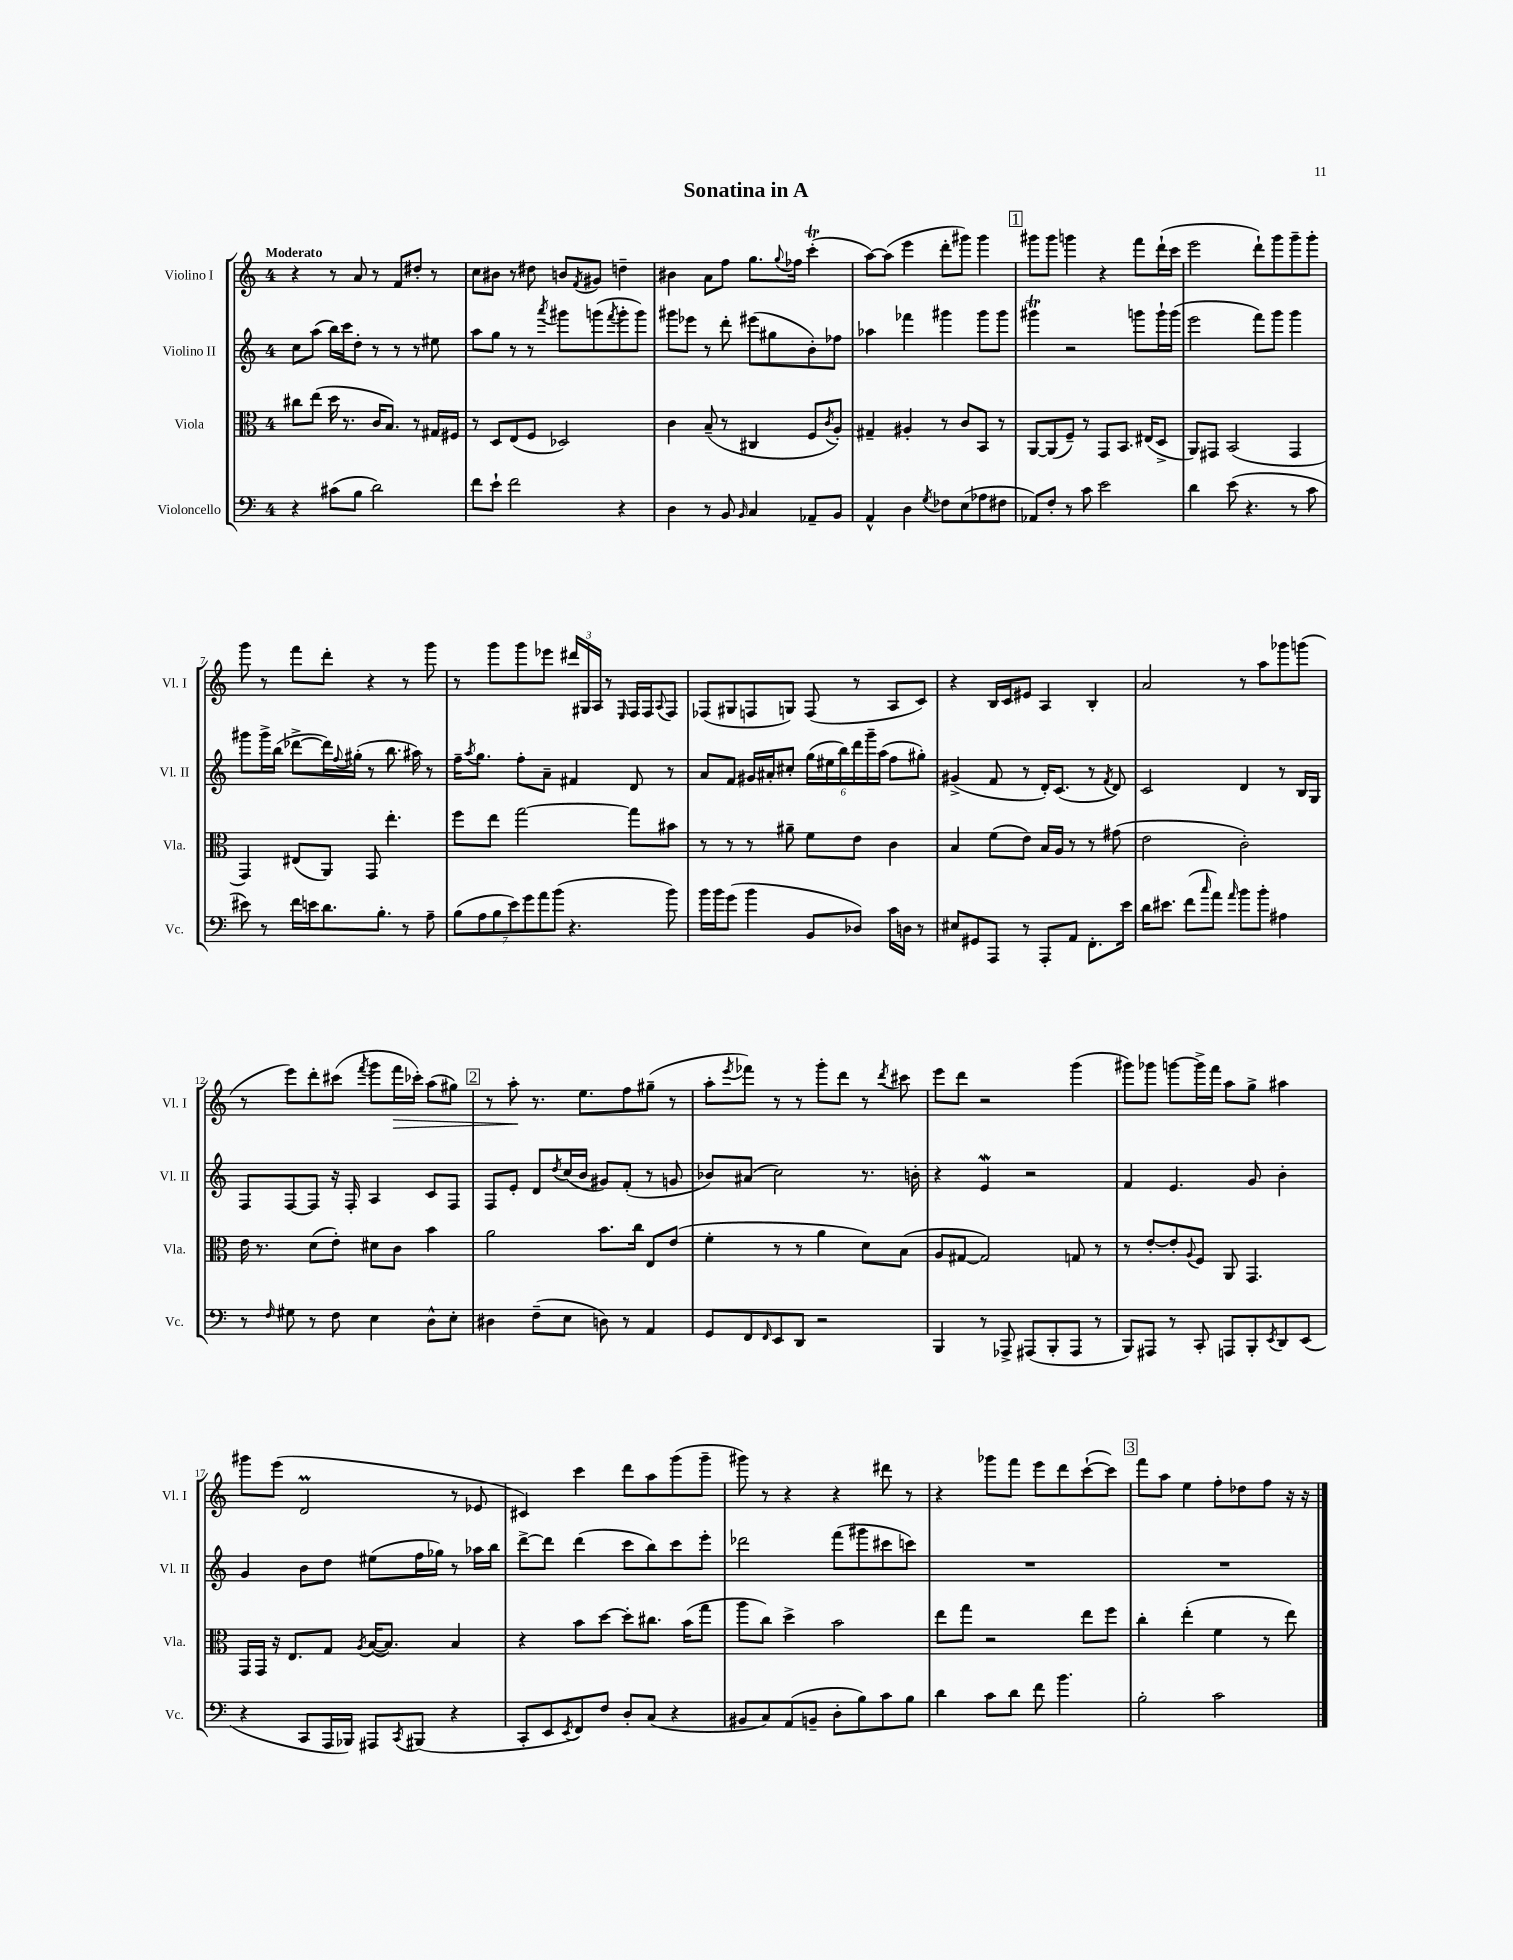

**kern	**kern	**kern	**kern
*staff4	*staff3	*staff2	*staff1
*clefF4	*clefC3	*clefG2	*clefG2
*k[]	*k[]	*k[]	*k[]
*M4/4	*M4/4	*M4/4	*M4/4
4r	8cc#	8cc	4r
.	(8ee	(8aa	.
(8c#	16dd	16bb)	8r
.	8.r	16ccc	.
8B	.	8dd'	8a
2d)	16c	8r	8r
.	8.B)	.	.
.	.	8r	8f
.	8r	8r	8dd#'
.	16G#	8ee#	8r
.	16F#	.	.
=	=	=	=
8f	8r	8aa	8cc
8e`	8D	8gg	8b#
2f	(8E	8r	8r
.	8F	8r	8dd#
.	.	8qaaa	.
.	2D-)	8ggg#	8b
.	.	.	8qf
.	.	(8ggg	8g#
.	.	8qfff	.
4r	.	8ggg'	4dd~
.	.	8ggg)	.
=	=	=	=
4D	4c	8ggg#	4b#
.	.	8eee-	.
8r	(8B~	8r	8a
8BB	8r	8ddd'	8ff
16qqBB	.	.	.
4C	4C#	(8eee#	8.gg
.	.	8gg#	.
.	.	.	8qqgg
.	.	.	16ff-
8AA-~	8F	8b')	(4ccc'
.	8qc	.	.
8BB	8A')	8ff-	.
=	=	=	=
4AA^^	4G#~	4aa-	[8aa)
.	.	.	(8aa]
4D	4A#'	4fff-	4eee
8qG	.	.	.
8F-	8r	4ggg#	8ddd'
(8E	8c	.	8ggg#)
8A-	8BB	8ggg#	4ggg#
8F#	8r	8ggg#	.
=	=	=	=
8AA-)	[8AA	4ggg#	8ggg#
8F'	(8AA]	.	8ggg#
8r	8F~)	2r	4ggg
8c	8r	.	.
2e	8GG	.	4r
.	8.BB	.	.
.	.	8ggg	8fff
.	(16E#	.	.
.	8D^	16ggg`	(16ddd`
.	.	(16ggg	16ccc
=	=	=	=
4d	8AA)	2eee	2eee
.	8GG#	.	.
(8e	(2BB	.	.
4.r	.	.	.
.	.	8fff)	8ddd`)
.	.	8ggg	8ggg
8r	4GG#	4ggg	8ggg~
8c	.	.	8ggg'
=	=	=	=
8e#)	4GG)	8ggg#	8ggg
8r	.	16ggg#^	8r
.	.	(16bb	.
16f	(8E#	[8ddd-^	8fff
16e	.	.	.
8.d	8AA)	16ddd-])	8ddd'
.	.	8qqff	.
.	.	(16gg#'	.
.	8GG	8r	4r
8.B'	.	.	.
.	4.ee'	8.bb	.
8r	.	.	8r
.	.	16aa#)	.
8A~	.	8r	8ggg
=	=	=	=
(14B	8ff	16ff~	8r
.	.	8qaa	.
.	.	8.gg	.
14A	.	.	.
.	8ee	.	8ggg
14B	.	.	.
14e)	.	.	.
.	[2gg	8ff'	8ggg
14g	.	.	.
14a	.	.	.
.	.	8a~	8eee-
(14b	.	.	.
4.r	.	4f#	24ddd#
.	.	.	24G#
.	.	.	24A
.	.	.	8r
.	.	.	16qqE
.	8gg]	8d	16F
.	.	.	16F
.	.	.	8qqA
8b)	8b#	8r	8F
=	=	=	=
16b	8r	8a	(8F-
16b	.	.	.
(8g	8r	8f	8G#
4b	8r	16g#	8F
.	.	16a#'	.
.	8a#~	8cc#'	8G)
8BB	8f	(24gg	(8F
.	.	24ee#	.
.	.	24bb)	.
8D-)	8e	24ddd	8r
.	.	24ggg~	.
.	.	(24aa	.
16c	4c	8ff	8A
16D	.	.	.
8r	.	8gg#')	8c)
=	=	=	=
8E#	4B	(4g#^	4r
8GG#	.	.	.
8AAA	(8f	8f	16B
.	.	.	16c
8r	8e)	8r	8e#
8AAA'	16B	16d')	4A
.	16A	(8.c	.
8AA	8r	.	.
8.FF'	8r	8r	4B'
.	.	8qf	.
.	(8g#	8d)	.
16e	.	.	.
=	=	=	=
16d	2e	2c	2a
8.e#	.	.	.
(8f	.	.	.
16qqcc	.	.	.
8a)	.	.	.
16qqa	.	.	.
8b	2c')	4d	8r
8b'	.	.	8aa
4A#	.	8r	8ggg-
.	.	16B	(8ggg
.	.	16G	.
=	=	=	=
8r	16e	8F	8r
.	8.r	.	.
16qqF	.	.	.
8G#	.	[8F	8eee)
8r	(8d	8F]	8ddd'
8F	8e')	16r	(8ccc#
.	.	16F'	.
.	.	.	8qfff
4E	8d#	4A	8ggg
.	8c	.	16fff
.	.	.	16ccc-')
8D^^	4b	8c	(8aa
8E'	.	8F	8gg#)
=	=	=	=
4D#	2a	8F	8r
.	.	8e'	8aa'
(8F~	.	8d	8.r
.	.	8qdd	.
8E	.	(16cc	.
.	.	16b	8.ee
8D)	8.b	8g#)	.
8r	.	(8f'	8ff
.	16cc	.	.
4AA	8E	8r	(8gg#~
.	(8e	8g	8r
=	=	=	=
8GG	4f'	8b-)	8aa'
.	.	.	8qeee
8FF	.	(8a#	8fff-)
16qqFF	.	.	.
8EE	8r	2cc)	8r
8DD	8r	.	8r
2r	4a	.	8ggg'
.	.	.	8ddd
.	8d)	8.r	8r
.	.	.	8qddd
.	(8B	.	8ccc#
.	.	16b'	.
=	=	=	=
4BBB	8A	4r	8eee
.	[8G#	.	8ddd
8r	2G#])	4e	2r
8AAA-^	.	.	.
(8AAA#	.	2r	.
8BBB'	.	.	.
8AAA#	8G	.	(4ggg
8r	8r	.	.
=	=	=	=
8BBB)	8r	4f	8ggg#)
8AAA#	[8e'	.	8ggg-
8r	8e']	4.e	[8ggg
.	8qqA	.	.
8CC'	8F	.	16ggg^]
.	.	.	16fff
8AAA	8AA	.	8aa
8BBB'	4.GG	8g	8gg^
8qEE	.	.	.
8DD	.	4b'	4aa#
(8EE	.	.	.
=	=	=	=
4r	16GG	4g	8ggg#
.	16GG	.	.
.	16r	.	(8eee
.	8.E	.	.
8CC	.	8b	2d
16AAA	8G	8dd	.
16BBB-)	.	.	.
.	8qA	.	.
8AAA#	([16B	(8ee#	.
.	8.B])	.	.
8qCC	.	.	.
(8BBB#	.	16ff	.
.	.	16gg-)	.
4r	4B	8r	8r
.	.	16aa-	8e-
.	.	16bb	.
=	=	=	=
8CC'	4r	[8ddd^	4c#)
8EE	.	8ddd]	.
8qEE	.	.	.
8FF)	8b	(4ddd	4ccc
8F	[8dd	.	.
8D'	8dd']	8ccc	8ddd
(8C	8.cc#	8bb)	8aa
4r	.	8ccc	(8ggg
.	(16b	.	.
.	8gg	8eee'	8ggg~
=	=	=	=
8BB#	8aa	2ddd-	8ggg#)
8C)	8cc)	.	8r
(8AA	4dd^	.	4r
8BB~	.	.	.
8D'	2b	(8fff	4r
8B)	.	8ggg#	.
8c	.	8ccc#	8ddd#
8B	.	8ccc)	8r
=	=	=	=
4d	8ee	1r	4r
.	8gg	.	.
8c	2r	.	8ggg-
8d	.	.	8fff
8f	.	.	8eee
4.b	.	.	8ddd
.	8ee	.	([8ccc`
.	8ff	.	8ccc])
=	=	=	=
2B'	4cc'	1r	8fff
.	.	.	8aa
.	(4ee'	.	4ee
2c	4f	.	8ff'
.	.	.	8dd-
.	8r	.	8ff
.	8ee)	.	16r
.	.	.	16r
==	==	==	==
*-	*-	*-	*-
